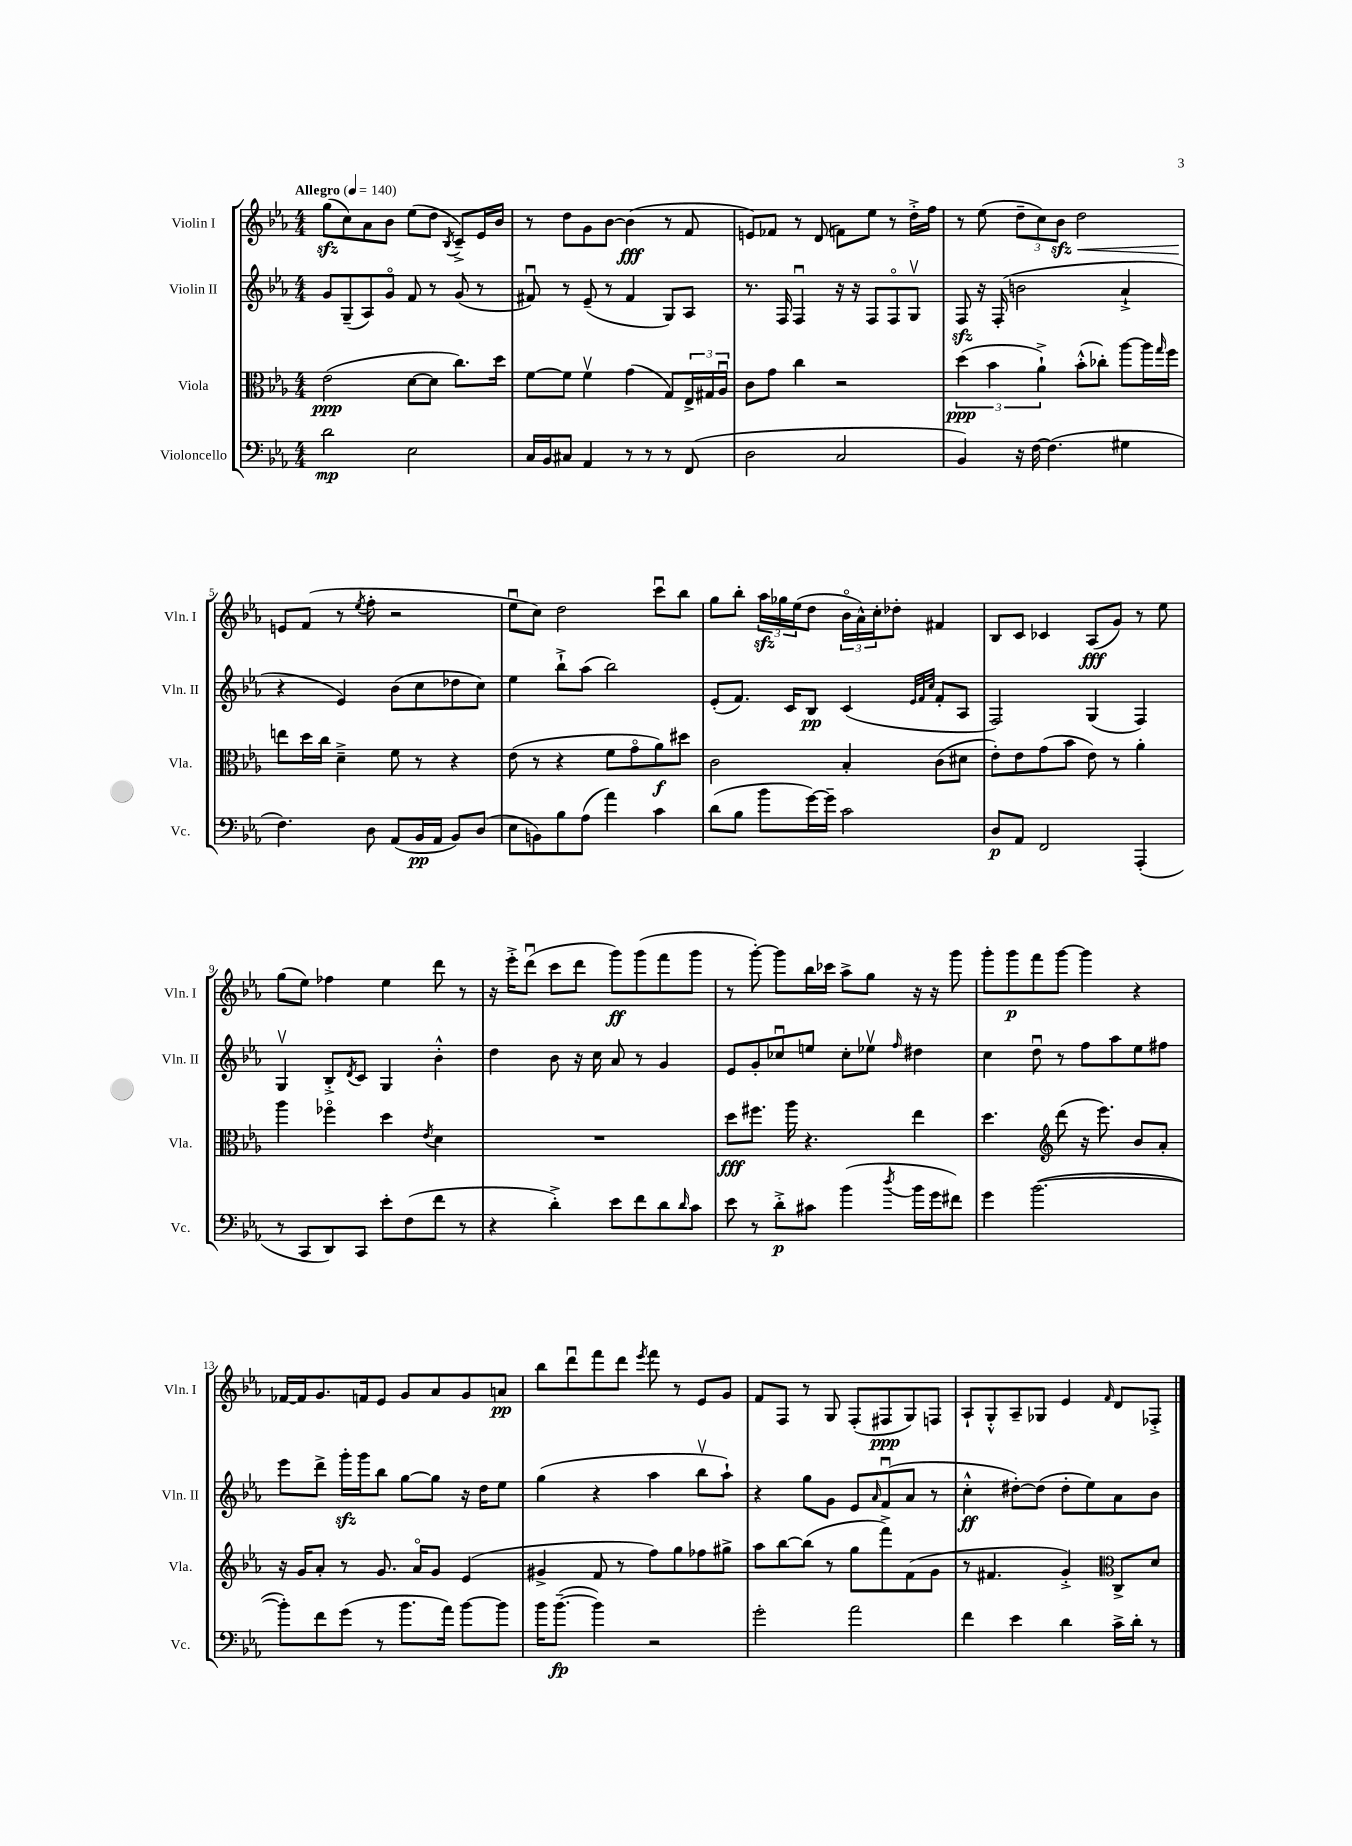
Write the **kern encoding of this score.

**kern	**kern	**kern	**kern
*staff4	*staff3	*staff2	*staff1
*clefF4	*clefC3	*clefG2	*clefG2
*k[b-e-a-]	*k[b-e-a-]	*k[b-e-a-]	*k[b-e-a-]
*M4/4	*M4/4	*M4/4	*M4/4
*MM140	*MM140	*MM140	*MM140
2d\	(2e-\	8g/L	(8gg\L
.	.	(8G~/	8cc\)
.	.	8A-/)	8a-\
.	.	8go/J	8b-\J
2E-\	[8d\L	8f/	(8ee-\L
.	8d\]J	8r	8dd\J
.	.	.	8qB-/
.	8.cc\L)	(8g/	8c~^/L)
.	.	8r	16e-/L
.	16dd\Jk	.	16b-/JJ
=	=	=	=
16C/LL	[8f\L	8f#u/)	8r
16BB-/J	.	.	.
8C#/J	8f\]J	8r	8dd\L
4AA-/	4fv\	(8e-~/	8g\
.	.	8r	[8b-\J
8r	(4g\	4f#/	(4b-\]
8r	.	.	.
8r	8G/L)	8G/L)	8r
(8FF/	24E-^/L	8A-/J	8f/
.	24G#/	.	.
.	24A-u/JJ	.	.
=	=	=	=
2D\	8c\L	8.r	8e/L)
.	8g\J	.	8f-/J
.	.	16F/	.
.	4cc\	4Fu/	8r
.	.	.	(8d/
2C/	2r	16r	8f\L)
.	.	16r	.
.	.	8F/L	8ee-\J
.	.	8Fo/	8r
.	.	8Gv/J	16dd'^\LL
.	.	.	16ff\JJ
=	=	=	=
4BB-/)	(6dd\	8F/	8r
.	.	16r	(8ee-\
.	6b-\	.	.
.	.	(16F'/	.
16r	.	2b\	12dd~\L
[16F\	.	.	.
.	6a-`^\)	.	12cc\)
(4.F\]	.	.	.
.	.	.	12b-\J
.	(8b-'^^\L	.	2dd\
.	8cc-'\J)	.	.
4G#\	[8aa-\L	4a-`^/	.
.	16aa-\]L	.	.
.	16qqgg/	.	.
.	16ff\JJ	.	.
=	=	=	=
4.F\)	8ee\L	4r	8e/L
.	16dd\L	.	(8f/J
.	16cc\JJ	.	.
.	4d~^\	4e-/)	8r
.	.	.	8qee-/
8D\	.	.	8ff'\
(8AA-/L	8f\	(8b-\L	2r
16BB-/L	8r	8cc\	.
16AA-/JJ	.	.	.
8BB-/L)	4r	8dd-\	.
(8D/J	.	8cc\J)	.
=	=	=	=
8E-\L	(8e-\	4ee-\	8ee-u\L
8BB\)	8r	.	8cc\J)
8B-\	4r	8bb-`^\L	2dd\
(8A-\J	.	(8aa-\J	.
4a-\)	8f\L	2bb-\)	.
.	8go\	.	.
4c\	8a-\)	.	8cccu\L
.	8dd#\J	.	8bb-\J
=	=	=	=
(8d\L	2c\	(8e-'/L	8gg\L
8B-\J	.	8.f/J)	8bb-'\J
8b-\L	.	.	24aa-\LL
.	.	.	24gg-\
.	.	16c/LK	.
.	.	.	(24ee-\J
[16g\L)	.	8B-/J	8dd\J
16g~\]JJ	.	.	.
2c\	4B-'/	(4c/	24b-o\LL
.	.	.	24a-^^\)
.	.	.	24cc'\J
.	.	.	8dd-'\J
.	.	32qqe-/LLL	.
.	.	32qqf/	.
.	.	32qqcc/JJJ	.
.	(8c\L	8f'/L	4f#/
.	8d#\J	8A-/J	.
=	=	=	=
8D/L	8e-'\L)	2F/)	8B-/L
8AA-/J	8e-\	.	8c/J
2FF/	(8g\	.	4c-/
.	8b-\J	.	.
.	8e-\)	(4G/	(8A-/L
.	8r	.	8g/J)
(4AAA-'/	4a-'\	4F/)	8r
.	.	.	8ee-\
=	=	=	=
8r	4aa-\	4Gv/	(8gg\L
8CC/L	.	.	8ee-\J)
8DD/)	4ff-o\	8B-'^/L	4ff-\
.	.	8qd/	.
8CC/J	.	8c/J	.
8e-'\L	4dd\	4G/	4ee-\
(8F\	.	.	.
.	8qe-/	.	.
8f\J	4d\	4b-'^^\	8ddd\
8r	.	.	8r
=	=	=	=
4r	1r	4dd\	16r
.	.	.	16eee-'^\LK
.	.	.	(8dddu\J
4d'^\)	.	8b-\	8ccc\L
.	.	16r	8ddd\J
.	.	16cc\	.
8e-\L	.	8a-/	8ggg\L)
8f\	.	8r	(8ggg\
8d\	.	4g/	8fff\
16qqd/	.	.	.
8c\J	.	.	8ggg\J
=	=	=	=
8e-\	8dd\L	8e-/L	8r
8r	8.ff#\J	8g'/	[8ggg'\)
8d'^\L	.	8cc-u/	8ggg\]L
.	16aa-\	.	.
8c#\J	4.r	8ee/J	16bb-\L
.	.	.	16ccc-\JJ
(4b-\	.	8cc-'\L	8aa-^\L
.	.	8ee-v\J	8gg\J
8qdd/	.	16qqff/	.
16b-\LL	4ee-\	4dd#\	16r
16g\J	.	.	16r
8f#\J)	.	.	8ggg\
=	=	=	=
4g\	4.dd\	4cc\	8ggg'\L
.	.	.	8ggg\
([2.b-\	.	8ddu\	8fff\
*	*clefG2	*	*
.	(8ddd\	8r	[8ggg\J
.	16r	8ff\L	4ggg\]
.	8.eee-\)	.	.
.	.	8aa-\	.
.	8b-/L	8ee-\	4r
.	8a-'/J	8ff#\J	.
=	=	=	=
8b-'\]L)	16r	8eee-\L	[16f-/LL
.	16g/LK	.	16f-/]J
8f\	8a-'/J	8ddd^\J	8.g/
(8g\J	8r	16ggg'\LL	.
.	.	16ggg\J	16f/k
8r	8.g/	8bb-\J	8e-/J
8.b-\L	.	[8gg\L	8g/L
.	16a-o/LK	.	.
.	8g/J	8gg\]J	8a-/
16a-\Jk)	.	.	.
[8b-\L	(4e-/	16r	8g/
.	.	16dd\LK	.
8b-\]J	.	8ee-\J	8a/J
=	=	=	=
16b-\LK	4g#^/	(4gg\	8bb-\L
([8.b-~\J	.	.	.
.	.	.	8dddu\
4b-\])	8f/	4r	8fff\
.	8r	.	8ddd\J
.	.	.	8qeee-/
2r	8ff\L)	4aa-\	8fff\
.	8gg\	.	8r
.	8ff-\	8bb-v\L	8e-/L
.	8gg#^\J	8aa-`\J)	8g/J
=	=	=	=
2g'\	8aa-\L	4r	8f/L
.	[8bb-\	.	8F/J
.	(8bb-\]J	8gg\L	8r
.	8r	8g\J	8G/
2a-\	8gg\L	8e-/L	(8F'/L
.	.	16qqa-/	.
.	8fff^\)	(8fu/	8F#/
.	(8f\	8a-/J	8G/)
.	8g\J	8r	8F/J
=	=	=	=
4f\	8r	4cc'^^\	8A-`/L
.	4.f#/	.	8G'^^/
4e-\	.	[8dd#'\L)	8A-~/
.	.	(8dd#\]J	8G-/J
4d\	4g'^/)	8dd#'\L	4e-/
.	.	8ee-\)	.
*	*clefC3	*	*
.	.	.	16qqf/
16c^\LL	8C^/L	8a-\	8d/L
16d'\JJ	.	.	.
8r	8d/J	8b-\J	8F-'^/J
==	==	==	==
*-	*-	*-	*-
